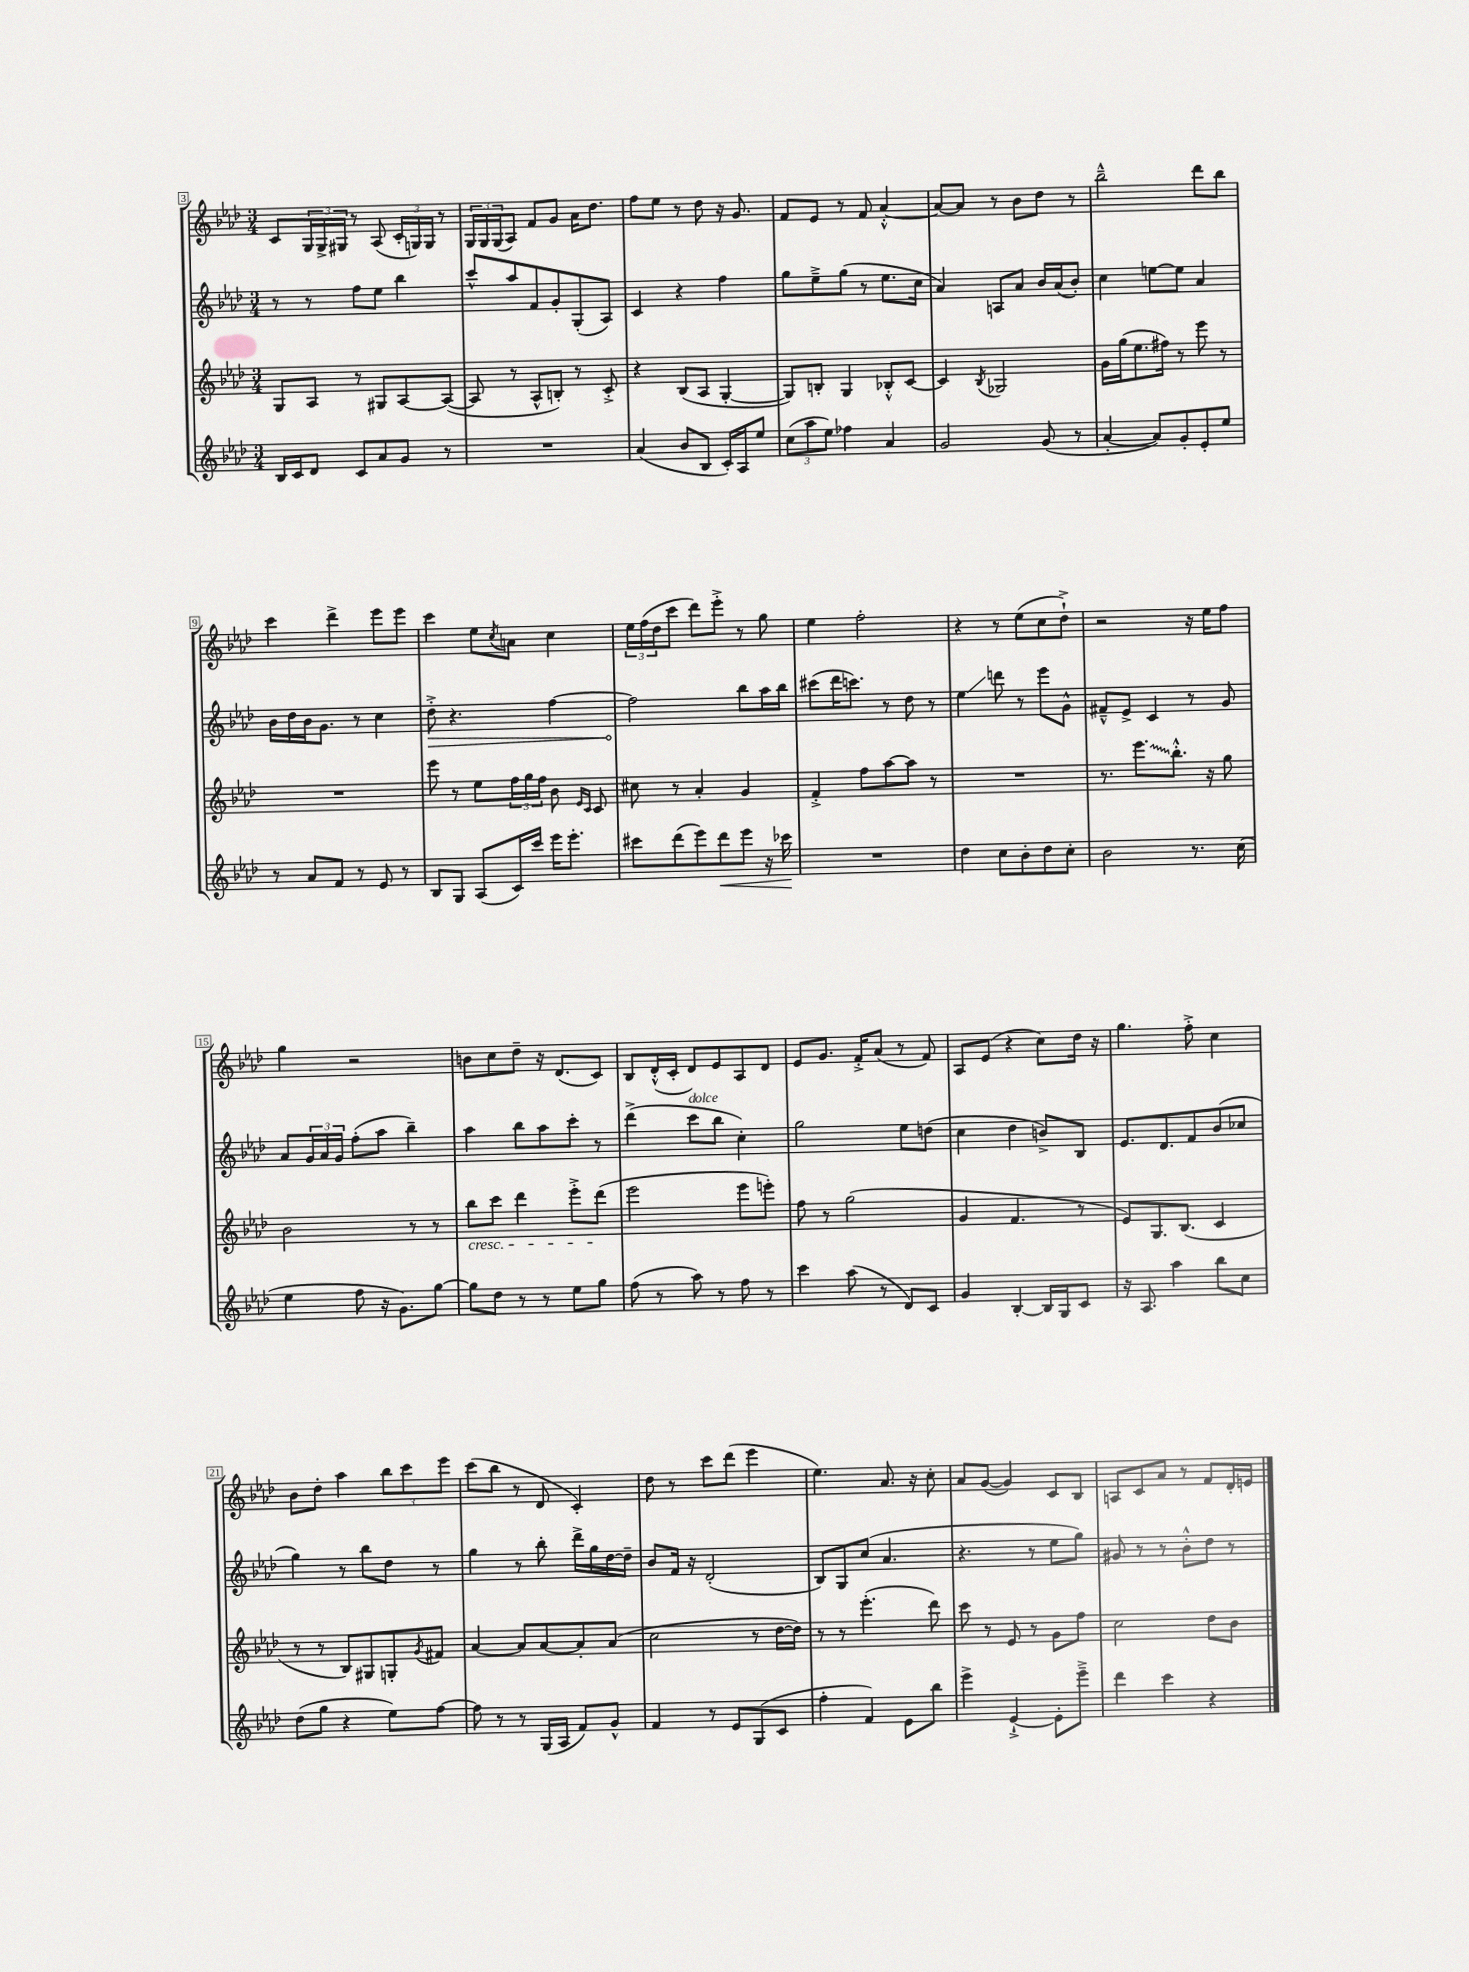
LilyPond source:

<<
\new StaffGroup <<
\new Staff = "s0" {
    \clef treble \key aes \major \numericTimeSignature \time 3/4
    c'8 \tuplet 3/2 { g16 g16-> gis16 } r8 aes8( \tuplet 3/2 { c'16-. g16) g16 } r8 |
    \tuplet 3/2 { g16 g16 g16( } aes8) f'8 g'8 aes'16 des''8. |
    f''8 ees''8 r8 des''8 r16 g'8. |
    f'8 ees'8 r8 f'8 aes'4~-.-^ |
    aes'8~ aes'8 r8 bes'8 des''8 r8 |
    bes''2---^ des'''8 bes''8 |
    c'''4 des'''4-> ees'''8 ees'''8 |
    c'''4 ees''8 \acciaccatura { c''8 } a'8 c''4 |
    \tuplet 3/2 { ees''16 f''16( des''16 } c'''8 des'''8) ees'''8-.-> r8 g''8 |
    ees''4 f''2-. |
    r4 r8 ees''8( c''8 des''8-!->) |
    r2 r16 ees''16 f''8 |
    g''4 r2 |
    b'8 c''8 des''8-- r16 des'8.( c'8) |
    bes8 des'16-.-^( c'16-. des'8) ees'8 aes8 des'8 |
    ees'8 g'8. f'16-.-> aes'8( r8 f'8) |
    aes8 ees'8( r4 c''8) des''16 r16 |
    g''4. f''8-.-> c''4 |
    bes'8 des''8-. aes''4 \tuplet 3/2 { bes''8 c'''8 ees'''8 } |
    c'''8( bes''8 r8 des'8 c'4-.) |
    des''8 r8 c'''8 des'''8( ees'''4 |
    ees''4.) aes'8. r16 c''8-. |
    aes'8 g'8~( g'4) c'8 bes8 |
    a8 c'8 aes'8 r8 f'8 des'16-. e'16 \bar "|." |
}
\new Staff = "s1" {
    \clef treble \key aes \major \numericTimeSignature \time 3/4
    r8 r8 f''8 ees''8 bes''4 |
    c'''8-^ aes''8 f'8 g'8-. g8-.( aes8) |
    c'4 r4 f''4 |
    g''8 ees''8---> g''8( r8 ees''8. c''16 |
    aes'4) a8 aes'8 bes'16 aes'16( bes'8-.) |
    c''4 e''8~ e''8 aes'4 |
    bes'16 des''16 bes'16 g'8. r8 c''4 |
    \once \override Hairpin.circled-tip = ##t des''8-.->\> r4. f''4~ |
    f''2\! bes''8 aes''16 bes''16 |
    cis'''8( des'''16 c'''8.) r8 des''8 r8 |
    ees''4\glissando d'''8 r8 ees'''8 g'8-^ |
    fis'8---^ ees'8-> c'4 r8 g'8 |
    aes'8 \tuplet 3/2 { g'16 aes'16 g'16 } f''8-.( aes''8 bes''4--) |
    aes''4 bes''8 aes''8 c'''8-. r8 |
    des'''4->( c'''8^\markup { \italic "dolce" } bes''8 c''4-.) |
    g''2 ees''8 d''8( |
    c''4 des''4 b'8->) bes8 |
    ees'8. des'8. f'8 bes'8( ces''8 |
    g''4) r8 bes''8 des''8 r8 |
    g''4 r8 bes''8-. des'''16-> g''16 des''16~ des''16-- |
    bes'8 f'16 r16 des'2-.( |
    bes8) g8 c''8( aes'4. |
    r4. r8 ees''8 g''8) |
    gis'8 r8 r8 bes'8-.-^ des''8 r8 \bar "|." |
}
\new Staff = "s2" {
    \clef treble \key aes \major \numericTimeSignature \time 3/4
    g8 aes8 r8 gis8 aes8~ aes8~( |
    aes8 r8 aes8-^ b8-.) r8 c'8-.-> |
    r4 bes8( aes8 g4~-. |
    g8) b8-. g4 bes8-.-^ c'8~ |
    c'4 \acciaccatura { bes8 } ges2 |
    g'16 g''16( ees''8. fis''16) r8 ees'''8 r8 |
    R2. |
    ees'''8 r8 ees''8 \tuplet 3/2 { f''16 g''16 f''16 } bes'8 \grace { ees'16 c'16 } c'8 |
    cis''8 r8 aes'4-. g'4 |
    f'4-.-> f''8 aes''8~ aes''8 r8 |
    R2. |
    r8. \once \override Glissando.style = #'zigzag ees'''8.\glissando bes''8.-.-^ r16 g''8 |
    bes'2 r8 r8 |
    bes''8\cresc c'''8 des'''4 ees'''8-.-> des'''8\!( |
    ees'''2 ees'''8 e'''8-.) |
    f''8 r8 g''2( |
    g'4 f'4. r8 |
    ees'8) g8. bes8.( c'4 |
    r8 r8 bes8) gis8 g8-. \acciaccatura { g'8 } fis'8 |
    aes'4~ aes'8 aes'8~ aes'8-. aes'8( |
    c''2 r8 des''16~ des''16) |
    r8 r8 ees'''4.-.( des'''8) |
    c'''8 r8 ees'8 r8 g'8 f''8 |
    c''2 des''8 bes'8 \bar "|." |
}
\new Staff = "s3" {
    \clef treble \key aes \major \numericTimeSignature \time 3/4
    bes16 c'16 des'8 c'8 aes'8 g'8 r8 |
    R2. |
    aes'4( bes'8 bes8 c'16-.) aes16 ees''8 |
    \tuplet 3/2 { c''8( aes''8 ees''8) } fes''4 aes'4 |
    g'2 g'8( r8 |
    aes'4~-. aes'8) g'8-. ees'8-. ees''8 |
    r8 aes'8 f'8 r8 ees'8 r8 |
    bes8 g8 aes8( c'16) c'''16 ees'''16 ees'''8.-. |
    cis'''8 des'''8( ees'''8) des'''8\< ees'''8 r16 ces'''16\! |
    R2. |
    des''4 c''8 bes'8-. des''8 c''8-. |
    bes'2 r8. c''16( |
    ees''4 f''8 r16 g'8.) g''8~ |
    g''8 des''8 r8 r8 ees''8 g''8 |
    f''8( r8 aes''8) r8 f''8 r8 |
    c'''4 aes''8( r8 des'8) c'8 |
    g'4 bes4~-. bes16 g16 c'8 |
    r16 aes8. aes''4 bes''8 c''8 |
    des''8( g''8 r4 ees''8) f''8~ |
    f''8 r8 r8 g16( aes16 f'8) g'8-^ |
    f'4 r8 ees'8 g8( c'8 |
    f''4-. f'4) ees'8 bes''8 |
    ees'''4-> ees'4~-!-> ees'8-. ees'''8---> |
    des'''4 c'''4 r4 \bar "|." |
}
>>
>>
\layout { \context { \Score currentBarNumber = #3 \override BarNumber.stencil = #(make-stencil-boxer 0.1 0.3 ly:text-interface::print) } }
